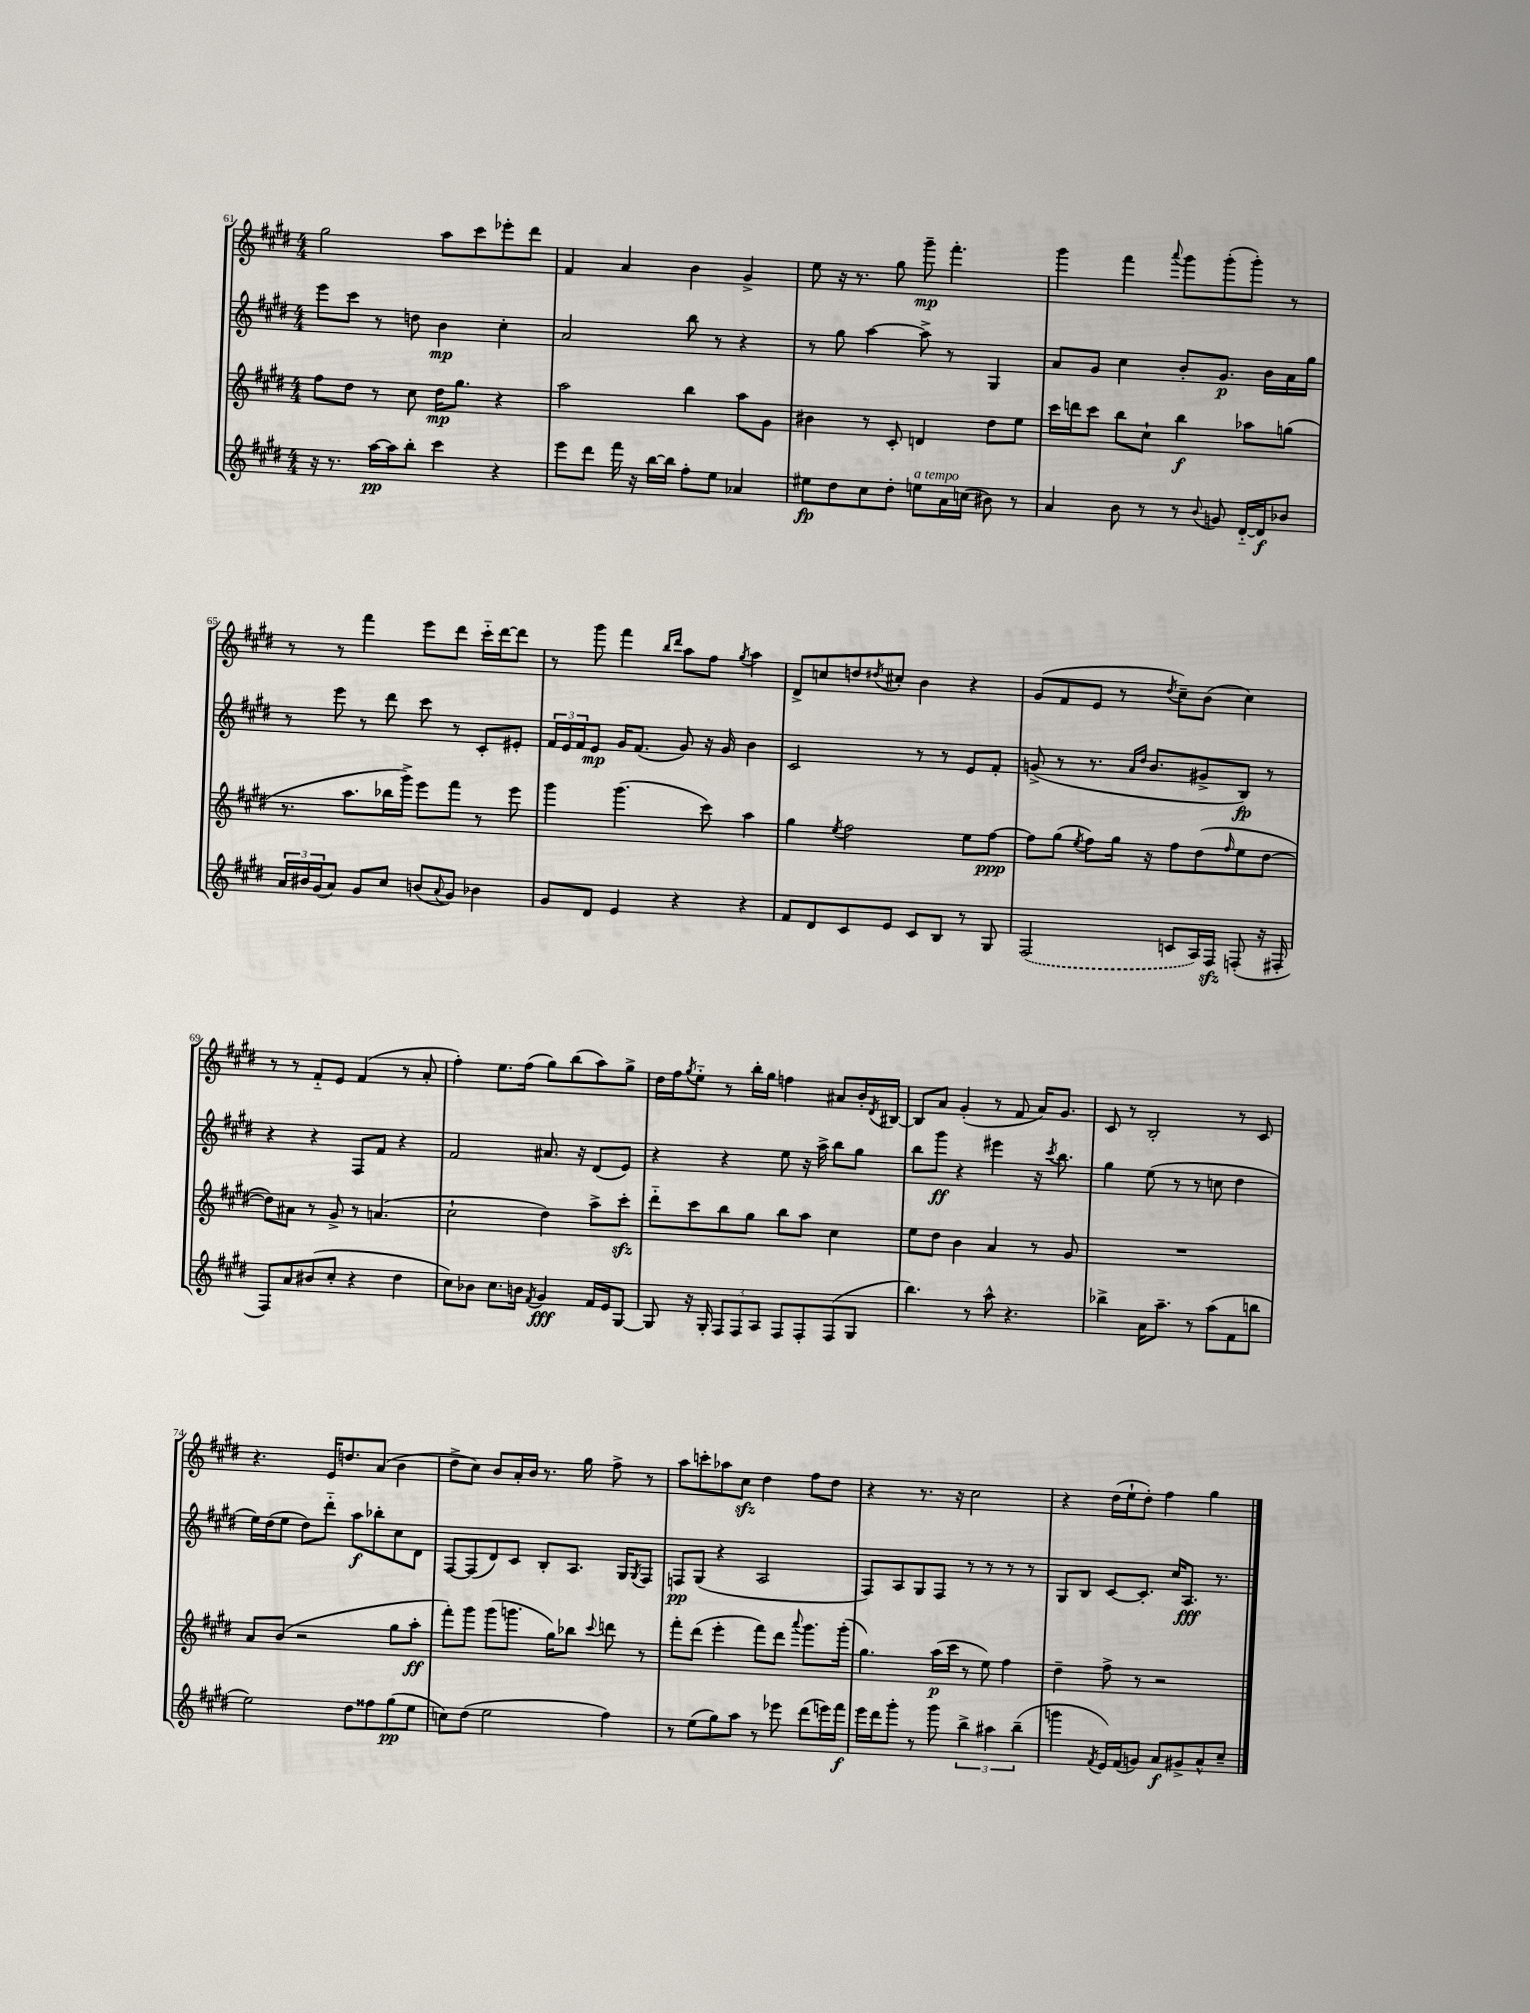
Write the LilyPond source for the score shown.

<<
\new StaffGroup <<
\new Staff = "s0" {
    \clef treble \key e \major \numericTimeSignature \time 4/4
    gis''2 a''8 cis'''8 ees'''8-. dis'''8 |
    fis'4 a'4 b'4 gis'4-> |
    e''8 r16 r8. gis''8 gis'''8--\mp fis'''4.-. |
    gis'''4 fis'''4 \appoggiatura { a'''8 } gis'''8 gis'''8-.( gis'''8-.) r8 |
    r8 r8 fis'''4 e'''8 dis'''8 cis'''16-_ dis'''16~ dis'''8 |
    r8 gis'''8 fis'''4 \grace { b''16 dis'''16 } a''8 fis''8 \acciaccatura { gis''8 } a''4 |
    dis'8-> c''8 d''8 \acciaccatura { dis''8 } cis''8-. b'4 r4 |
    gis'8( fis'8 e'8 r8 \acciaccatura { dis''8 } cis''8--) b'8( cis''4) |
    r8 r8 fis'8-_ e'8 fis'4( r8 a'8-. |
    fis''4-.) e''8. fis''16( gis''8) b''8( a''8) gis''8-> |
    dis''16 fis''16 \acciaccatura { gis''8 } e''8-_ r8 b''16-. gis''16 f''4 ais'8 b'16-. \acciaccatura { dis'8 } bis16~ |
    bis8 a'8 gis'4-.( r8 fis'8 a'16) gis'8. |
    cis'8 r8 b2-. r8 cis'8 |
    r4. e'16 d''8. a'8( b'4 |
    dis''8-> cis''8) b'8 a'16-. b'16 r8. gis''16 fis''8-> r8 |
    a''8 c'''8-. aes''8 cis''8\sfz dis''4 fis''8 dis''8 |
    r4 r8. r16 cis''2 |
    r4 dis''16( e''16-! dis''8-.) fis''4 gis''4 \bar "|." |
}
\new Staff = "s1" {
    \clef treble \key e \major \numericTimeSignature \time 4/4
    e'''8 cis'''8 r8 d''8 b'4\mp cis''4-. |
    a'2 b''8 r8 r4 |
    r8 gis''8 a''4~ a''8-> r8 gis4 |
    a'8 gis'8 cis''4 b'8-. gis'8.\p b'16 a'16 gis''16 |
    r8 e'''8 r8 dis'''8 cis'''8 r8 cis'8-. eis'8-. |
    \tuplet 3/2 { fis'16 e'16 fis'16 } e'8\mp gis'16 fis'8.( gis'8) r16 gis'16 b'4 |
    cis'2 r8 r8 e'8 fis'8-. |
    g'8->( r8 r8. \grace { a'16 dis''16 } b'8. gis'8-> b8\fp) r8 |
    r4 r4 fis8 fis'8 r4 |
    fis'2 ais'8. r16 dis'8( e'8) |
    r4 r4 e''8 r16 a''16-> b''8 gis''8 |
    b''8 gis'''8\ff r4 eis'''4 r16 \acciaccatura { cis'''8 } b''8. |
    gis''4 e''8( r8 r8 c''8 dis''4 |
    e''16) dis''16( e''8 dis''8) dis'''8-_ a''8\f bes''8-. cis''8 dis'8 |
    fis8~ fis8( dis'8) cis'8 b8-. a8. gis16 \acciaccatura { gis8 } fis8 |
    f8\pp gis8( r4 a2 |
    fis8) a8 gis8 fis8 r8 r8 r8 r8 |
    gis8 b8 cis'8~ cis'8.-. cis''16 a8.\fff r8. \bar "|." |
}
\new Staff = "s2" {
    \clef treble \key e \major \numericTimeSignature \time 4/4
    fis''8 dis''8 r8 cis''8 dis''16\mp gis''8. r4 |
    a''2 b''4 a''8 gis'8 |
    bis'4 r8 cis'8-. d'4 dis''8 e''8 |
    cis'''16 d'''16 cis'''8 b''8 cis''8-! b''4\f aes''8 g''8( |
    r8. a''8. bes''16 gis'''16->) e'''8 fis'''8 r8 e'''8 |
    gis'''4 gis'''4.( cis'''8) a''4 |
    gis''4 \acciaccatura { e''8 } fis''2 e''8 fis''8~\ppp |
    fis''8 gis''8( \acciaccatura { e''8 } fis''8) gis''16 r16 fis''8 dis''8( \grace { fis''16 } e''8 dis''8~ |
    dis''8) ais'8 r8 gis'8-> r8 a'4.( |
    cis''2-! dis''4) a''8-> cis'''8-.\sfz |
    dis'''8-_ cis'''8 b''8 gis''8 b''8 a''8 cis''4 |
    e''8 dis''8 b'4 a'4 r8 gis'8 |
    R1 |
    a'8 b'8( r2 gis''8 a''8-.\ff |
    fis'''8-.) gis'''8 gis'''8( g'''8. gis''16) bes''8 \appoggiatura { cis'''8 } d'''8 r8 |
    fis'''8-. dis'''8( e'''4-. fis'''8) dis'''8 \appoggiatura { a'''8 } gis'''8. gis'''16-.( |
    gis''4.) a''16\p( cis'''16 r8 e''8) fis''4 |
    dis''4-- fis''8-> r8 r2 \bar "|." |
}
\new Staff = "s3" {
    \clef treble \key e \major \numericTimeSignature \time 4/4
    r16 r8. a''16~\pp a''16 b''8-. cis'''4 r4 |
    e'''8 dis'''8 fis'''16 r16 b''16~ b''16 fis''8-. e''8 aes'4 |
    eis''8\fp dis''8 cis''8 dis''8-. e''8^\markup { \italic "a tempo" } a'16 c''16( bis'8) r8 |
    a'4 b'8 r8 r8 \appoggiatura { b'8 } g'8 dis'16~-_ dis'16\f bes'8 |
    \tuplet 3/2 { a'16 bis'16 gis'16( } a'8) gis'8 cis''8 b'8( \appoggiatura { a'8 } gis'8) bes'4 |
    gis'8 dis'8 e'4 r4 r4 |
    fis'8 dis'8 cis'8 e'8 cis'8 b8 r8 gis8 |
    \once \slurDashed fis2( c'8 a16) fis16\sfz f8-.( r16 fis16-. |
    fis8) a'8 bis'8( cis''8-. r4 dis''4 |
    cis''8) bes'8 cis''8. b'16 \acciaccatura { fis'8 } gis'4\fff fis'16 e'16 gis8~ |
    gis8 r16 gis16-. \tuplet 3/2 { fis8 fis8 a8 } fis8 fis8-. fis8( gis8 |
    b''4.) r8 a''8-^ r4. |
    bes''4-> a'16 a''8.-- r8 a''8( fis'8 b''8 |
    e''2) dis''8 fisis''8 gis''8\pp( e''8 |
    c''8) dis''8( e''2 fis''4) |
    r8 e''8( gis''8) a''8 r8 ees'''8 dis'''8( e'''16) fis'''16\f |
    e'''16 dis'''16 gis'''8-. r8 gis'''8 \tuplet 3/2 { b''4-> ais''4 b''4--( } |
    g'''4 \acciaccatura { fis'8 } e'16) fis'16( g'8) a'8\f gis'8-> a'8-^ cis''8-- \bar "|." |
}
>>
>>
\layout { \context { \Score currentBarNumber = #61 } }
